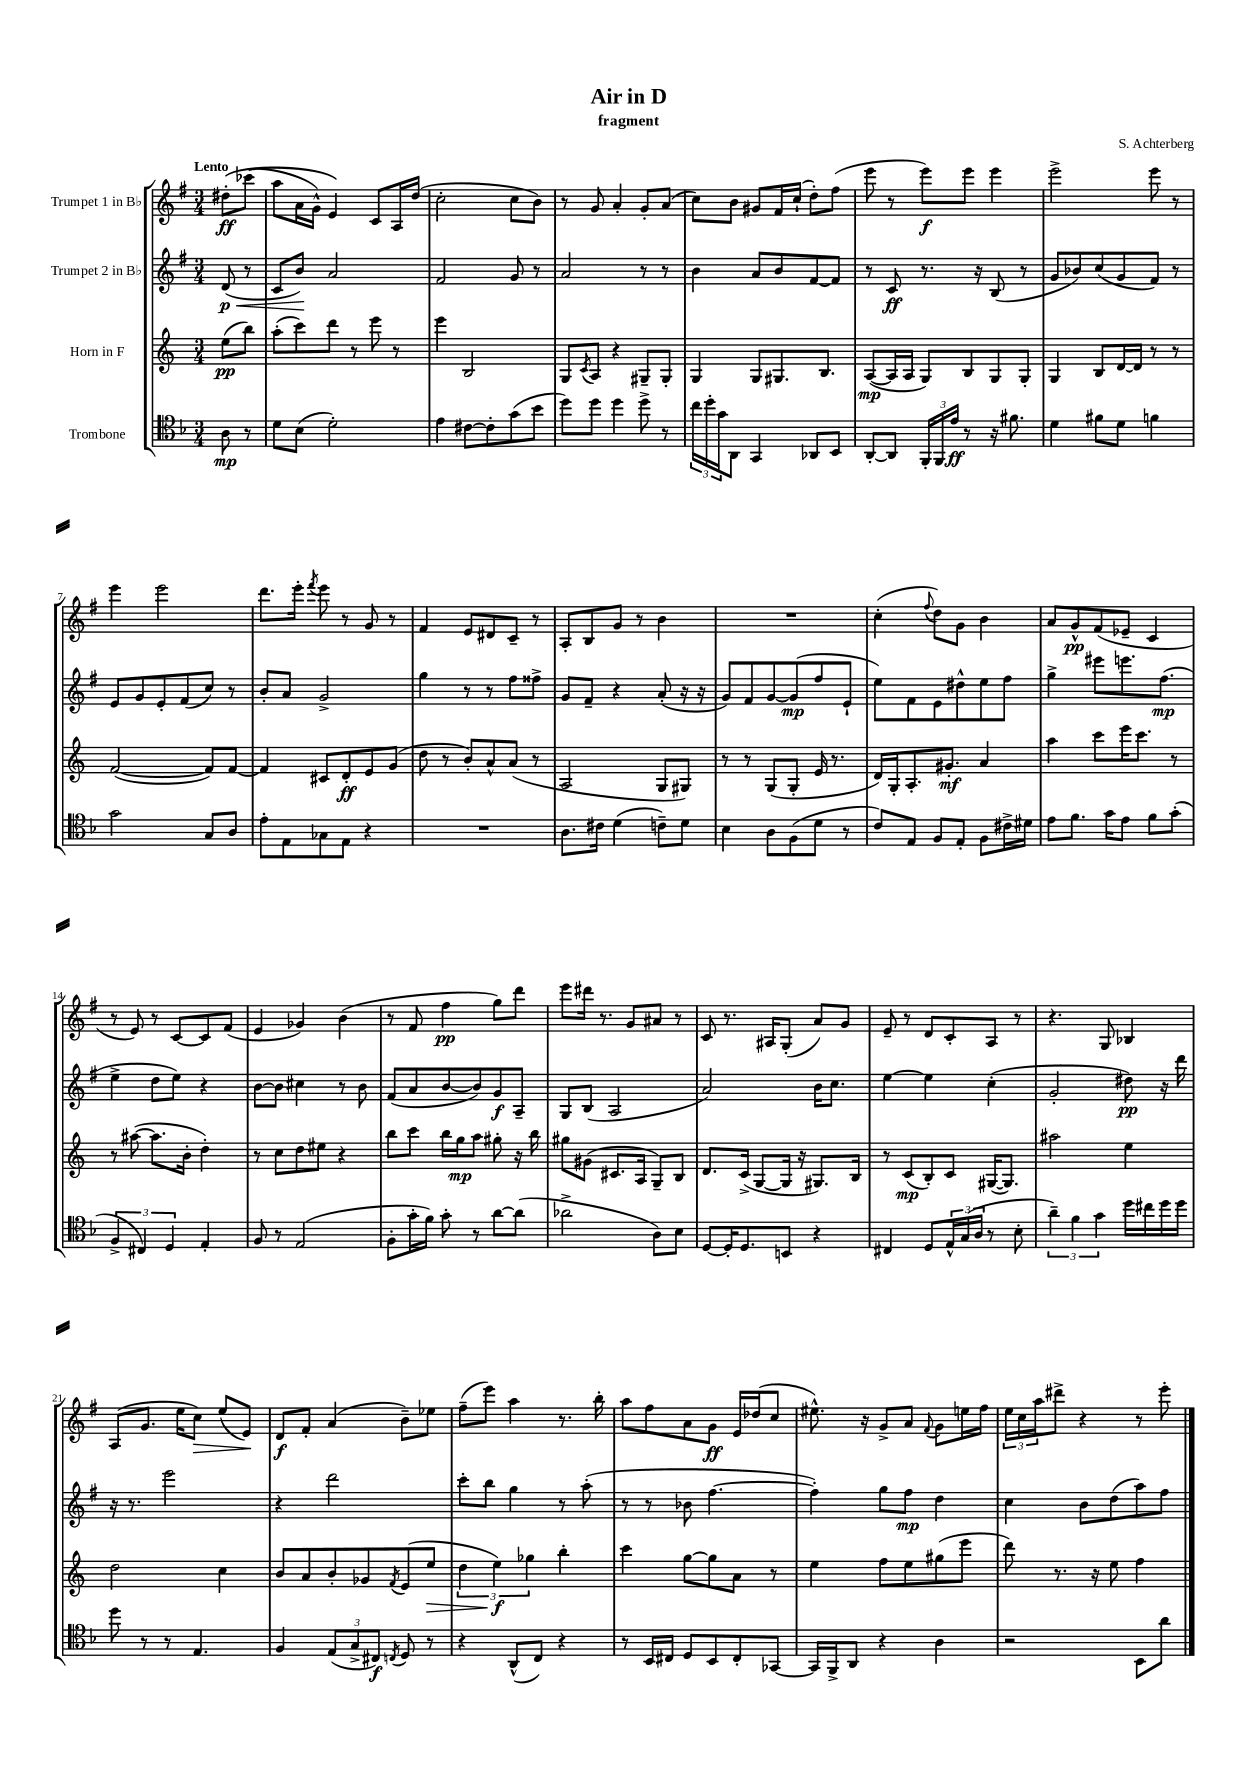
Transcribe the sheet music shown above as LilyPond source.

\header { title = "Air in D" composer = "S. Achterberg" subtitle = "fragment" }
<<
\new StaffGroup <<
\new Staff = "s0" \with { instrumentName = "Trumpet 1 in Bb" } {
    \clef treble \key g \major \numericTimeSignature \time 3/4 \partial 4 \tempo "Lento"
    dis''8-.\ff\( ces'''8( |
    a''8 a'16 g'16-^) e'4\) c'8 a16 d''16( |
    c''2-. c''8 b'8) |
    r8 g'8 a'4-. g'8-. a'8( |
    c''8) b'8 gis'8 fis'16 c''16-!( d''8-.) fis''8( |
    e'''8 r8 e'''8\f) e'''8 e'''4 |
    e'''2-> e'''8 r8 |
    e'''4 e'''2 |
    d'''8. e'''16-. \acciaccatura { fis'''8 } e'''8 r8 g'8 r8 |
    fis'4 e'8 dis'8 c'8-- r8 |
    a8-. b8 g'8 r8 b'4 |
    R2. |
    c''4-.( \appoggiatura { fis''8 } d''8) g'8 b'4 |
    a'8 g'8-^\pp fis'8( ees'8-- c'4 |
    r8 e'8) r8 c'8~ c'8 fis'8( |
    e'4 ges'4) b'4( |
    r8 fis'8 fis''4\pp g''8) d'''8 |
    e'''8 dis'''16 r8. g'8 ais'8 r8 |
    c'8 r8. ais16 g8-.( a'8) g'8 |
    e'8-- r8 d'8 c'8-. a8 r8 |
    r4. g8 bes4 |
    a8( g'8. e''16 c''8\>) e''8( e'8\!) |
    d'8\f fis'8-. a'4( b'8--) ees''8 |
    fis''8--( e'''8) a''4 r8. b''16-. |
    a''8 fis''8 a'8 g'8\ff e'16 des''16( c''8 |
    eis''8.-^) r16 g'8-> a'8 \appoggiatura { fis'8 } g'8 e''16 fis''16 |
    \tuplet 3/2 { e''16 c''16 a''16 } dis'''8-> r4 r8 e'''8-. \bar "|." |
}
\new Staff = "s1" \with { instrumentName = "Trumpet 2 in Bb" } {
    \clef treble \key g \major \numericTimeSignature \time 3/4 \partial 4
    d'8\p\<( r8 |
    c'8 b'8\!) a'2 |
    fis'2 g'8 r8 |
    a'2 r8 r8 |
    b'4 a'8 b'8 fis'8~ fis'8 |
    r8 c'8\ff r8. r16 b8( r8 |
    g'8 bes'8) c''8( g'8 fis'8) r8 |
    e'8 g'8 e'8-. fis'8( c''8) r8 |
    b'8-. a'8 g'2-> |
    g''4 r8 r8 fis''8 fisis''8-> |
    g'8 fis'8-- r4 a'8-.( r16 r16 |
    g'8) fis'8 g'8~ g'8\mp( fis''8 e'8-! |
    e''8) fis'8 e'8 dis''8-^ e''8 fis''8 |
    g''4-> eis'''8 e'''8. fis''8.\mp( |
    e''4-> d''8 e''8) r4 |
    b'8~ b'8 cis''4 r8 b'8 |
    fis'8( a'8 b'8~ b'8) g'8\f a8-- |
    g8 b8( a2 |
    a'2) b'16 c''8. |
    e''4~ e''4 c''4-.( |
    g'2-. dis''8\pp) r16 d'''16 |
    r16 r8. e'''2 |
    r4 d'''2 |
    c'''8-. b''8 g''4 r8 a''8-.( |
    r8 r8 bes'8 fis''4.~ |
    fis''4-.) g''8 fis''8\mp d''4 |
    c''4 b'8 d''8( a''8) fis''8 \bar "|." |
}
\new Staff = "s2" \with { instrumentName = "Horn in F" } {
    \clef treble \key c \major \numericTimeSignature \time 3/4 \partial 4
    e''8\pp( b''8) |
    a''8-.( c'''8) d'''8 r8 e'''8 r8 |
    e'''4 b2 |
    g8 \acciaccatura { c'8 } a8 r4 gis8-- gis8-. |
    g4 g8 gis8. b8. |
    a8~\mp( a16 a16 g8) b8 g8 g8-. |
    g4 b8 d'16~ d'16 r8 r8 |
    f'2~( f'8) f'8~ |
    f'4 cis'8 d'8-.\ff e'8 g'8( |
    d''8 r8 b'8-.) a'8-^ a'8( r8 |
    a2 g8 gis8) |
    r8 r8 g8( g8-. e'16 r8. |
    d'16) g16-. a8.-. gis'8.-.\mf a'4 |
    a''4 c'''8 e'''16 c'''8. r8 |
    r8 ais''8~( ais''8. b'16-. d''4-.) |
    r8 c''8 d''8 eis''8 r4 |
    b''8 c'''8 b''16 g''16\mp a''8 gis''8-. r16 b''16 |
    gis''8 gis'8( cis'8. a16 g8--) b8 |
    d'8. c'16->( g8~ g16 r16 gis8.) b16 |
    r8 c'8\mp( b8-.) c'8 gis16~( gis8.) |
    ais''2 e''4 |
    d''2 c''4 |
    b'8 a'8 b'8-. ges'8 \acciaccatura { f'8 } e'8( e''8\> |
    \tuplet 3/2 { d''4 e''4\f\!) ges''4 } b''4-. |
    c'''4 g''8~ g''8 a'8 r8 |
    e''4 f''8 e''8 gis''8( e'''8 |
    d'''8) r8. r16 e''8 f''4 \bar "|." |
}
\new Staff = "s3" \with { instrumentName = "Trombone" } {
    \clef tenor \key f \major \numericTimeSignature \time 3/4 \partial 4
    a8\mp r8 |
    d'8 bes8( d'2-.) |
    e'4 cis'8~ cis'8-. g'8( bes'8 |
    d''8) d''8 d''4 d''8-> r8 |
    \tuplet 3/2 { c''16 d''16-. g'16 } a,8 g,4 aes,8 bes,8 |
    a,8~-. a,8 \tuplet 3/2 { f,16-. f,16 e'16\ff } r8 r16 fis'8. |
    d'4 fis'8 d'8 f'4 |
    g'2 g8 a8 |
    e'8-. e8 ges8 e8 r4 |
    R2. |
    a8. cis'16 d'4( c'8--) d'8 |
    bes4 a8 f8( d'8 r8 |
    c'8) e8 f8 e8-. f8 cis'16-> dis'16 |
    e'8 f'8. g'16 e'8 f'8 g'8-.( |
    \tuplet 3/2 { f4-> cis4) d4 } e4-. |
    f8 r8 e2( |
    f8-. g'16-. f'16) g'8-. r8 a'8~ a'8( |
    aes'2-> a8) bes8 |
    d8~ d16-. d8. b,8 r4 |
    cis4 d8 \tuplet 3/2 { e16-^ g16( a16 } r8 bes8-. |
    \tuplet 3/2 { a'4--) f'4 g'4 } d''16 cis''16 d''16 d''16 |
    d''8 r8 r8 e4. |
    f4 \tuplet 3/2 { e8( g8-> cis8\f) } \acciaccatura { c8 } d8 r8 |
    r4 a,8-^( c8) r4 |
    r8 bes,16 cis16 d8 bes,8 cis8-. ges,8~ |
    ges,16 f,16-> a,8 r4 a4 |
    r2 bes,8 a'8 \bar "|." |
}
>>
>>
